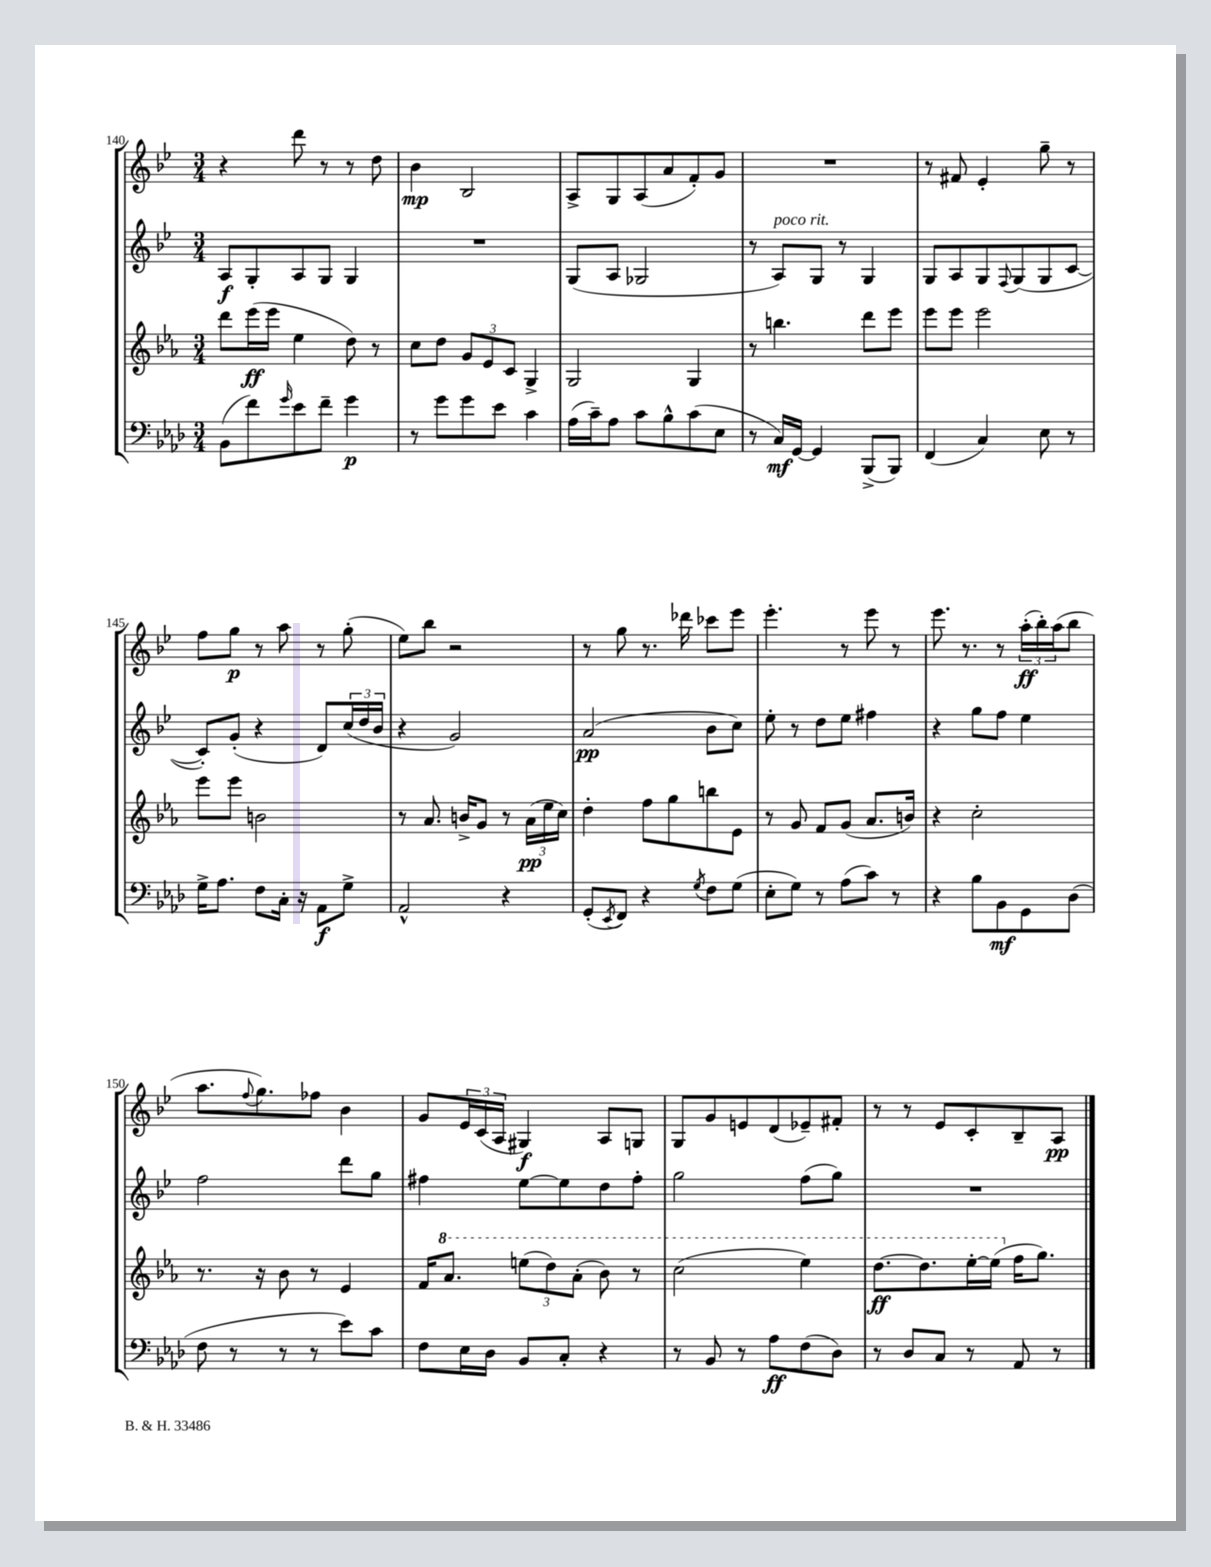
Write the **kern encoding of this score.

**kern	**kern	**kern	**kern
*staff4	*staff3	*staff2	*staff1
*clefF4	*clefG2	*clefG2	*clefG2
*k[b-e-a-d-]	*k[b-e-a-]	*k[b-e-]	*k[b-e-]
*M3/4	*M3/4	*M3/4	*M3/4
(8BB-	8ddd	8A	4r
8f)	(16eee-	8G'	.
.	16eee-	.	.
16qqg	.	.	.
8e-	4ee-	8A	8ddd
8f~	.	8G	8r
4g	8dd)	4G	8r
.	8r	.	8dd
=	=	=	=
8r	8cc	2.r	4b-
8g	8dd	.	.
8g	12g	.	2B-
.	12e-	.	.
8e-	.	.	.
.	12c	.	.
4c	4G^	.	.
=	=	=	=
(16A-	2G	(8G	8A^
16c~)	.	.	.
8A-	.	8A	8G
8c	.	2G-	(8A
8B-^^	.	.	8a
(8c	4G	.	8f')
8E-	.	.	8g
=	=	=	=
8r	8r	8r	2.r
16C)	4.bb	8A)	.
[16GG	.	.	.
4GG]	.	8G	.
.	.	8r	.
(8BBB-^	8ddd	4G	.
8BBB-)	8eee-	.	.
=	=	=	=
(4FF	8eee-	8G	8r
.	8eee-	8A	8f#
4C)	2eee-	8G	4e-'
.	.	8qqF	.
.	.	(8G	.
8E-	.	8G	8gg~
8r	.	[8c	8r
=	=	=	=
16G^	8eee-	8c'])	8ff
8.A-	.	.	.
.	8eee-	(8g'	8gg
8F	2b	4r	8r
16C'	.	.	8aa
16r	.	.	.
8AA-	.	8d)	8r
8G^	.	(24cc	(8gg'
.	.	24dd	.
.	.	24b-	.
=	=	=	=
2AA-^^	8r	4r	8ee-)
.	8.a-	.	8bb-
.	.	2g)	2r
.	16b^	.	.
.	8g	.	.
4r	8r	.	.
.	(24a-	.	.
.	24ee-	.	.
.	24cc)	.	.
=	=	=	=
(8GG'	4dd'	(2a	8r
8qEE-	.	.	.
8FF)	.	.	8gg
4r	8ff	.	8.r
.	8gg	.	.
.	.	.	16ddd-
8qG	.	.	.
8F	8bb	8b-	8ccc-
(8G	8e-	8cc)	8eee-
=	=	=	=
8E-'	8r	8ee-'	4.eee-'
8G)	8g	8r	.
8r	8f	8dd	.
(8A-	(8g	8ee-	8r
8c)	8.a-	4ff#	8eee-
8r	.	.	8r
.	16b)	.	.
=	=	=	=
4r	4r	4r	8.eee-
.	.	.	8.r
8B-	2cc'	8gg	.
8BB-	.	8ff	8r
8GG	.	4ee-	(24aa'
.	.	.	24bb-')
.	.	.	(24aa
(8D-	.	.	8bb-
=	=	=	=
8F	8.r	2ff	8.aa
8r	.	.	.
.	.	.	8qqff
.	16r	.	8.gg)
8r	8b-	.	.
8r	8r	.	8ff-
8e-)	4e-	8ddd	4b-
8c	.	8gg	.
=	=	=	=
8F	16f	4ff#	8g
.	8.aa-	.	.
16E-	.	.	24e-
.	.	.	(24c
16D-	.	.	.
.	.	.	24A
8BB-	(12eee	[8ee-	4G#)
.	12ddd)	.	.
8C'	.	8ee-]	.
.	(12aa-'	.	.
4r	8bb-)	8dd	8A
.	8r	8ff#'	8G
=	=	=	=
8r	(2ccc	2gg	8G
8BB-	.	.	8g
8r	.	.	8e
8A-	.	.	(8d
(8F	4eee-)	(8ff	8e-~)
8D-)	.	8gg)	8f#'
=	=	=	=
8r	[8.ddd	2.r	8r
8D-	.	.	8r
.	8.ddd]	.	.
8C	.	.	8e-
8r	[16eee-'	.	8c'
.	(16eee-]	.	.
8AA-	16ff	.	8B-~
.	8.gg)	.	.
8r	.	.	8A
==	==	==	==
*-	*-	*-	*-
